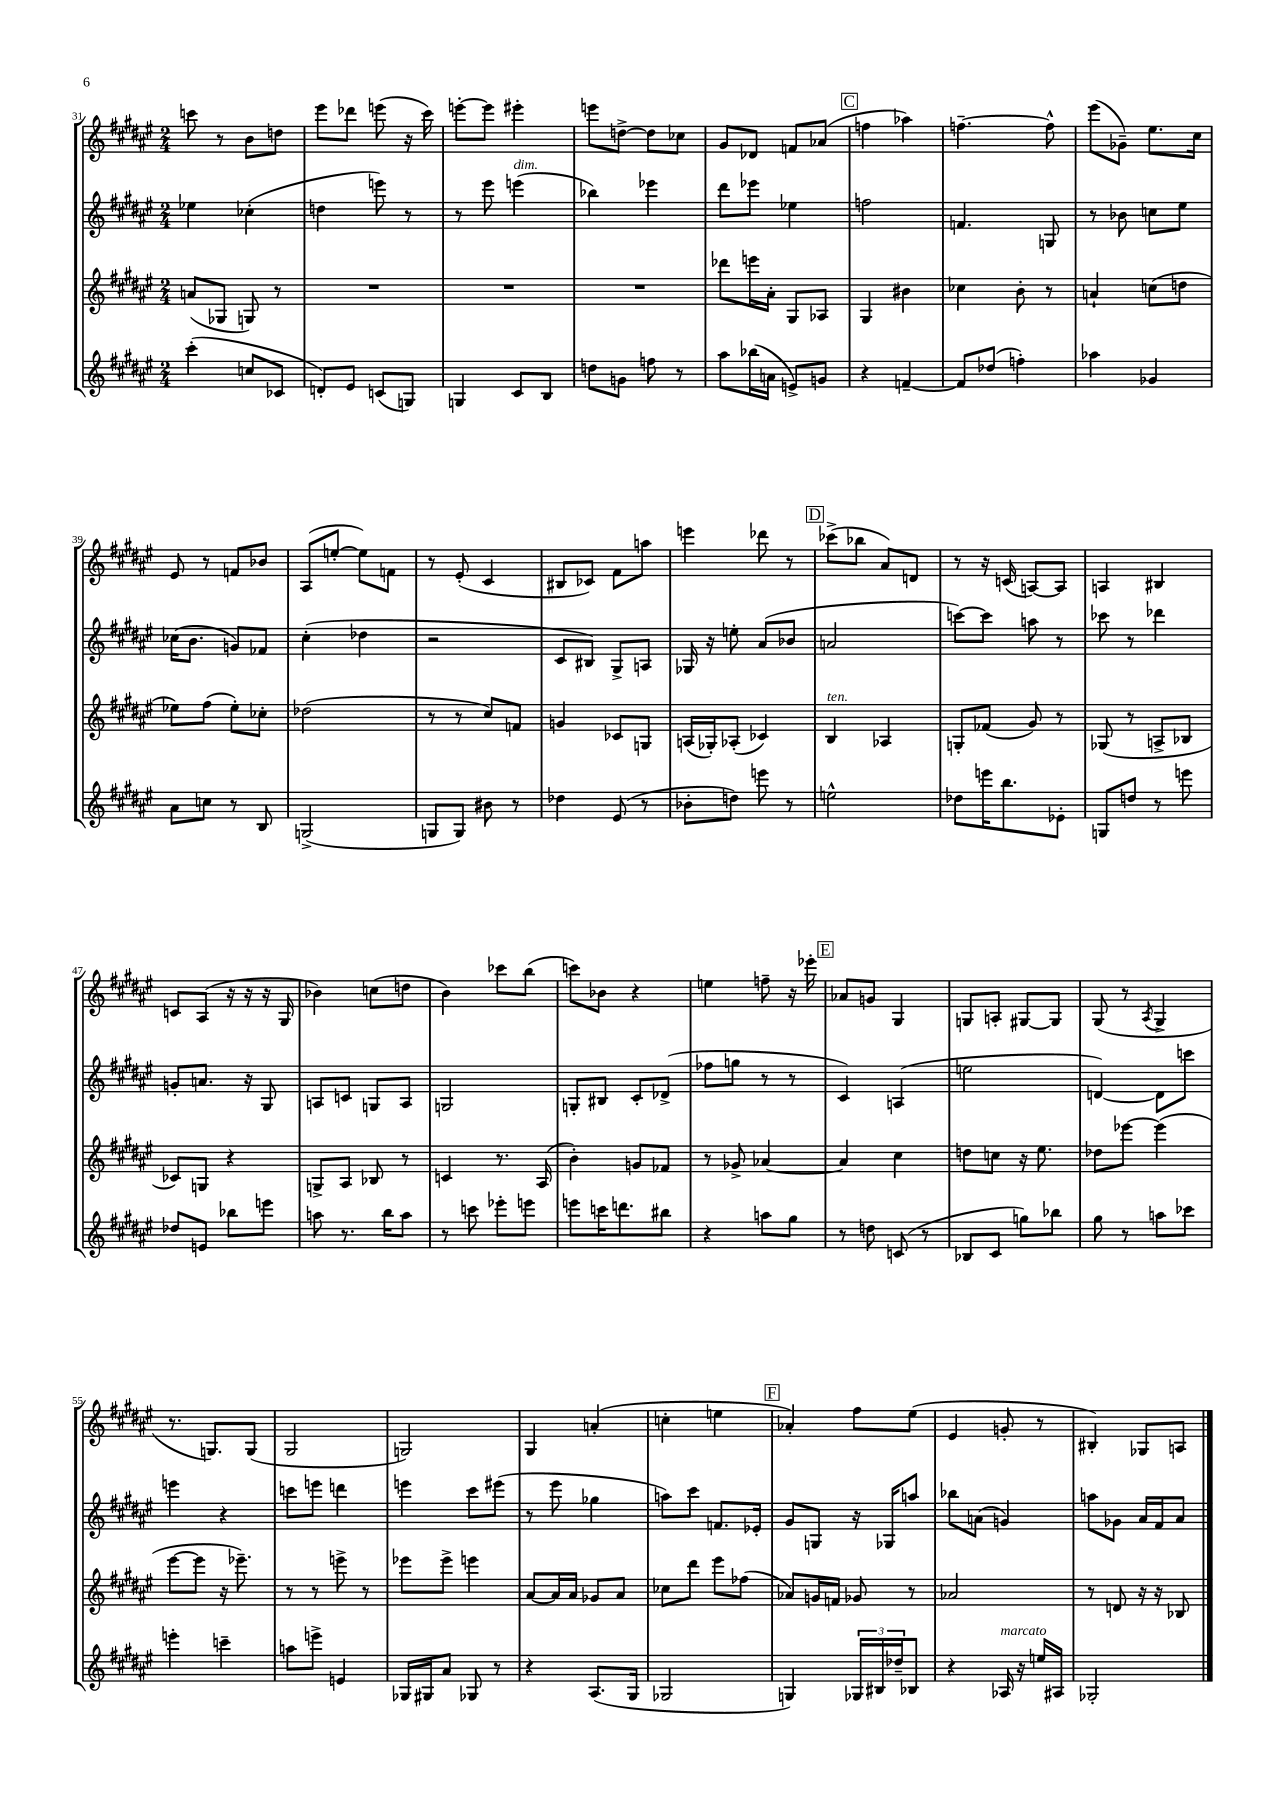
<<
\new StaffGroup <<
\new Staff = "s0" {
    \clef treble \key fis \major \numericTimeSignature \time 2/4
    c'''8 r8 b'8 d''8 |
    eis'''8 des'''8 e'''8( r16 cis'''16) |
    e'''8~-. e'''8 eis'''4-. |
    e'''8 d''8~-> d''8 ces''8 |
    gis'8 des'8 f'8 aes'8( |
    \mark \markup { \box "C" } f''4 aes''4) |
    f''4.~-- f''8-^ |
    eis'''8( ges'8--) eis''8. cis''16 |
    eis'8 r8 f'8 bes'8 |
    ais8( e''8~-. e''8) f'8 |
    r8 eis'8-.( cis'4 |
    bis8 ces'8) fis'8 a''8 |
    e'''4 des'''8 r8 |
    \mark \markup { \box "D" } ces'''8->( bes''8 ais'8) d'8 |
    r8 r16 c'16( a8~) a8 |
    a4 bis4 |
    c'8 ais8( r16 r16 r16 gis16 |
    bes'4) c''8( d''8 |
    b'4) ces'''8 b''8( |
    c'''8) bes'8 r4 |
    e''4 f''8-- r16 ees'''16-. |
    \mark \markup { \box "E" } aes'8 g'8 gis4 |
    g8 a8-. gis8~ gis8 |
    gis8( r8 \acciaccatura { ais8 } gis4-> |
    r8. g8.) g8( |
    gis2 |
    g2) |
    gis4 a'4-.( |
    c''4-. e''4 |
    \mark \markup { \box "F" } aes'4-.) fis''8 eis''8( |
    eis'4 g'8-. r8 |
    bis4-.) ges8 a8 \bar "|." |
}
\new Staff = "s1" {
    \clef treble \key fis \major \numericTimeSignature \time 2/4
    ees''4 ces''4-.( |
    d''4 e'''8) r8 |
    r8 eis'''8 e'''4^\markup { \italic "dim." }( |
    bes''4) ees'''4 |
    dis'''8 ees'''8 ees''4 |
    \mark \markup { \box "C" } f''2 |
    f'4. g8 |
    r8 bes'8 c''8 eis''8 |
    ces''16( b'8. g'8) fes'8 |
    cis''4-.( des''4 |
    r2 |
    cis'8 bis8) gis8-> a8 |
    ges16 r16 e''8-. ais'8( bes'8 |
    \mark \markup { \box "D" } a'2 |
    c'''8~) c'''8 a''8 r8 |
    ces'''8 r8 des'''4 |
    g'8-. a'8. r16 gis8 |
    a8 c'8 g8 a8 |
    g2 |
    g8-. bis8 cis'8-. des'8->( |
    fes''8 g''8 r8 r8 |
    \mark \markup { \box "E" } cis'4) a4( |
    e''2 |
    d'4~) d'8 c'''8 |
    e'''4 r4 |
    c'''8 e'''8 d'''4 |
    e'''4 cis'''8 eis'''8( |
    r8 eis'''8 ges''4 |
    a''8) cis'''8 f'8. ees'16-. |
    \mark \markup { \box "F" } gis'8 g8 r16 ges16 a''8 |
    bes''8 a'8( g'4) |
    a''8 ges'8 ais'16 fis'16 ais'8 \bar "|." |
}
\new Staff = "s2" {
    \clef treble \key fis \major \numericTimeSignature \time 2/4
    a'8( ges8 g8) r8 |
    R2 |
    R2 |
    R2 |
    des'''8 e'''16 ais'16-. gis8 aes8 |
    \mark \markup { \box "C" } gis4 bis'4 |
    ces''4 b'8-. r8 |
    a'4-! c''8( d''8 |
    ees''8) fis''8( ees''8-.) ces''8-. |
    des''2( |
    r8 r8 cis''8) f'8 |
    g'4 ces'8 g8 |
    a16( ges16-.) aes8-.( ces'4) |
    \mark \markup { \box "D" } b4^\markup { \italic "ten." } aes4 |
    g8-. fes'8( gis'8) r8 |
    ges8( r8 a8-> bes8 |
    ces'8) g8 r4 |
    g8-> ais8 bes8 r8 |
    c'4 r8. ais16( |
    b'4-.) g'8 fes'8 |
    r8 ges'8-> aes'4~ |
    \mark \markup { \box "E" } aes'4 cis''4 |
    d''8 c''8 r16 eis''8. |
    des''8 ees'''8~ ees'''4( |
    eis'''8~ eis'''8 r16 ees'''8.--) |
    r8 r8 e'''8-> r8 |
    ees'''8 ees'''8-> e'''4 |
    ais'8~ ais'16 ais'16 ges'8 ais'8 |
    ces''8 dis'''8 eis'''8 fes''8( |
    \mark \markup { \box "F" } aes'8) g'16 f'16 ges'8 r8 |
    aes'2 |
    r8 d'8 r16 r16 bes8 \bar "|." |
}
\new Staff = "s3" {
    \clef treble \key fis \major \numericTimeSignature \time 2/4
    cis'''4-.( c''8 ces'8 |
    d'8-.) eis'8 c'8( g8) |
    g4 cis'8 b8 |
    d''8 g'8 f''8 r8 |
    ais''8 bes''16( a'16 e'8->) g'8 |
    \mark \markup { \box "C" } r4 f'4~-- |
    f'8 des''8( f''4-.) |
    aes''4 ges'4 |
    ais'8 c''8 r8 b8 |
    g2->( |
    g8 g8) bis'8 r8 |
    des''4 eis'8( r8 |
    bes'8-. d''8) e'''8 r8 |
    \mark \markup { \box "D" } e''2-^ |
    des''8 e'''16 b''8. ees'8-. |
    g8 d''8 r8 e'''8 |
    des''8 e'8 bes''8 e'''8 |
    a''8 r8. b''16 a''8 |
    r8 c'''8 ees'''8-. e'''8 |
    e'''8 c'''16 d'''8. bis''8 |
    r4 a''8 gis''8 |
    \mark \markup { \box "E" } r8 d''8 c'8( r8 |
    bes8 cis'8 g''8) bes''8 |
    gis''8 r8 a''8 ces'''8 |
    e'''4-. c'''4-- |
    a''8 e'''8-> e'4 |
    ges16 gis16 ais'8 ges8 r8 |
    r4 ais8.( gis16 |
    ges2 |
    \mark \markup { \box "F" } g4) \tuplet 3/2 { ges16 bis16 des''16-- } bes8 |
    r4 aes16^\markup { \italic "marcato" } r16 e''16 ais16 |
    ges2-. \bar "|." |
}
>>
>>
\layout { \context { \Score currentBarNumber = #31 } }
